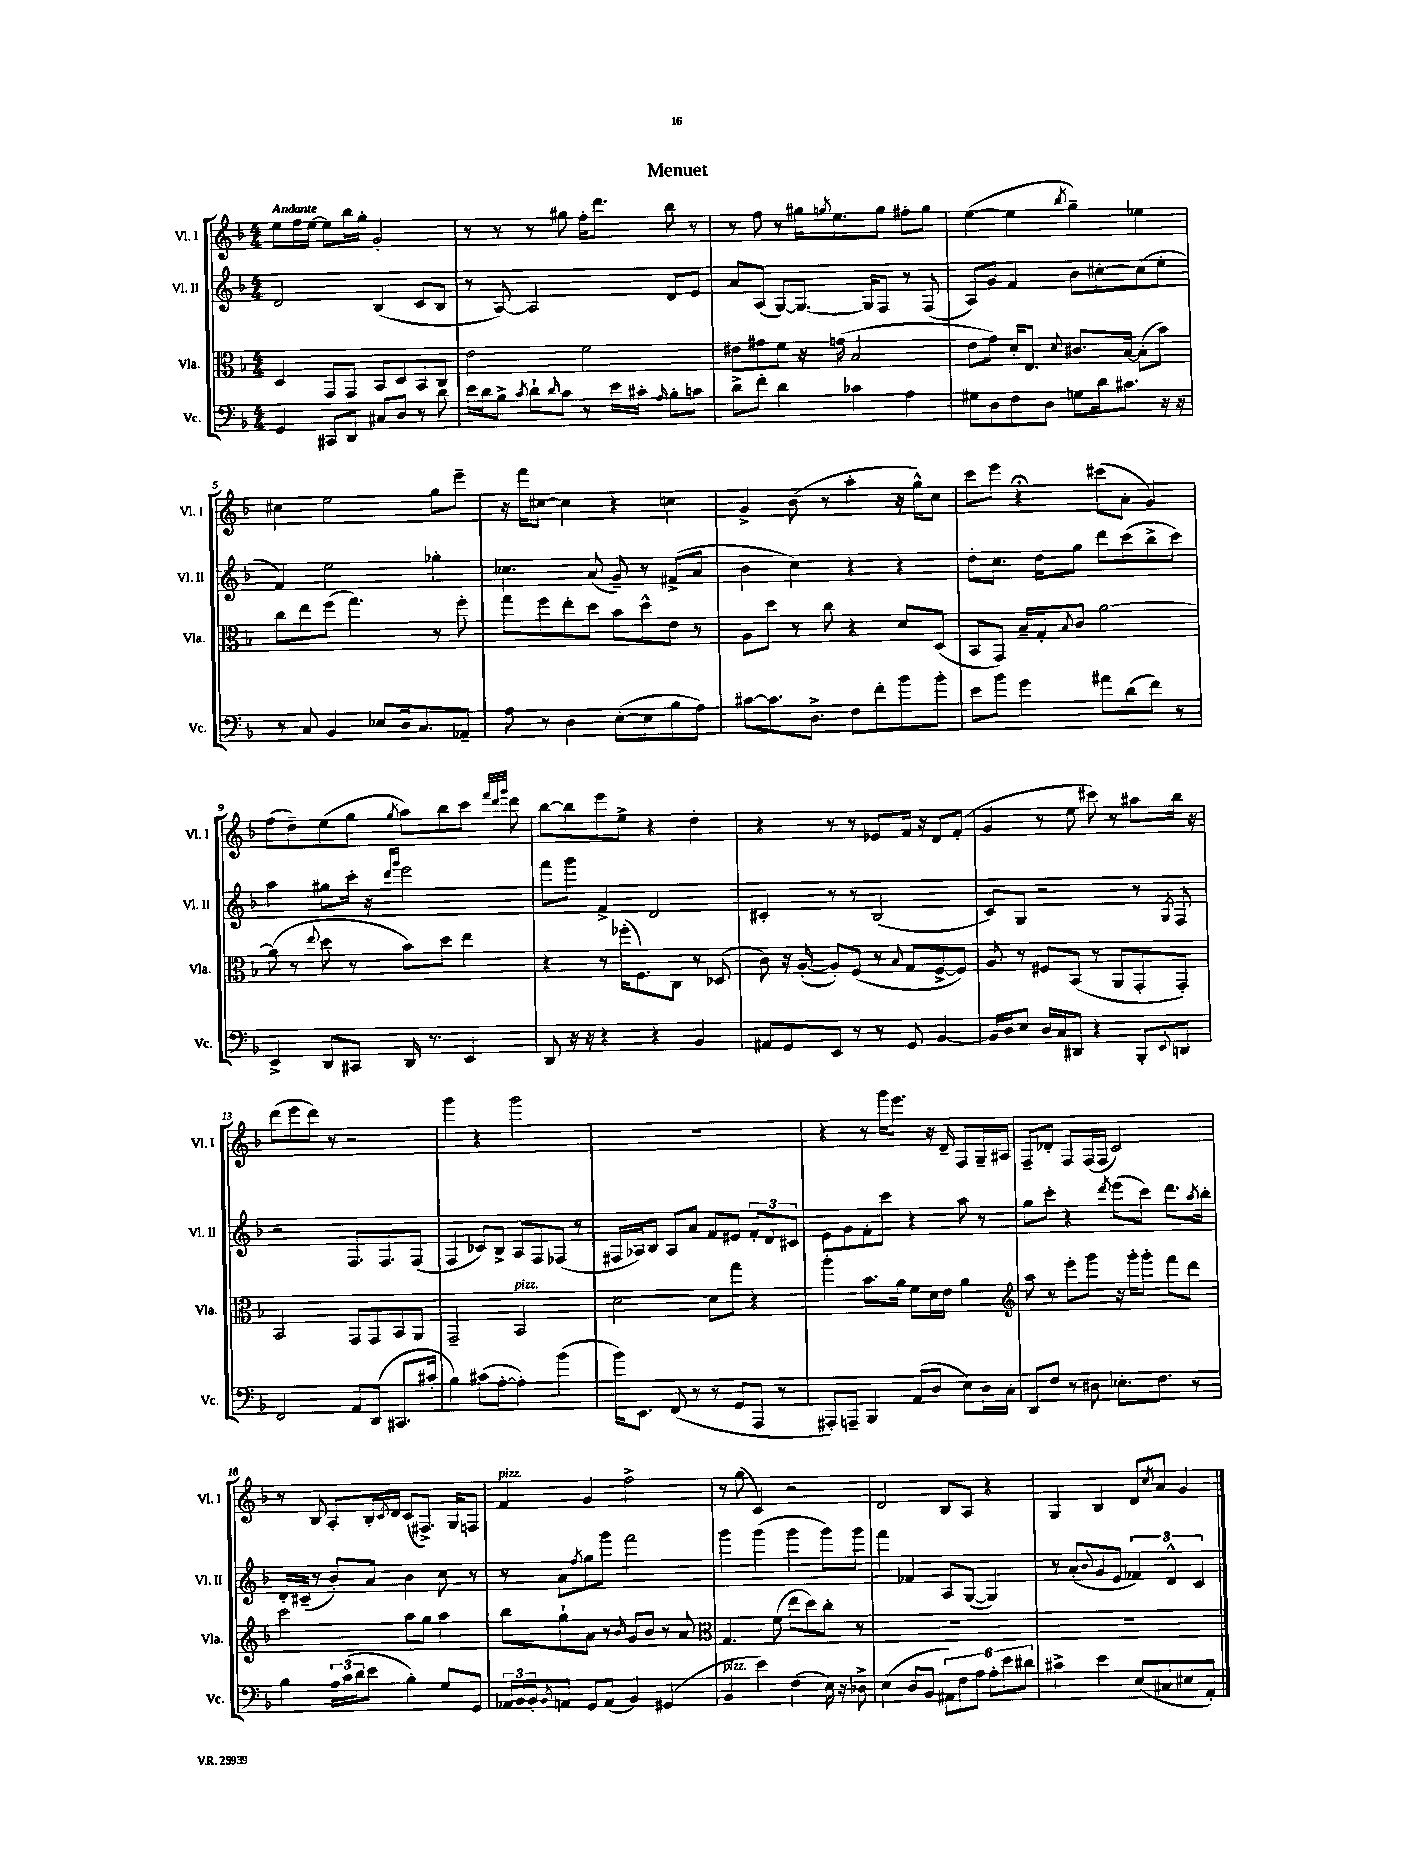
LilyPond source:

\header { title = "Menuet" }
<<
\new StaffGroup <<
\new Staff = "s0" \with { instrumentName = "Vl. I" shortInstrumentName = "Vl. I" } {
    \clef treble \key f \major \numericTimeSignature \time 4/4 \tempo "Andante"
    e''8 f''16 e''16~ e''8 bes''16 g''16-. g'2-. |
    r8 r8 r8 gis''8 f''16-. d'''8. bes''8 r8 |
    r8 f''8 r8 gis''16 \acciaccatura { g''8 } e''8. g''8 fis''8-. g''8 |
    e''4~( e''4 \acciaccatura { bes''8 } g''4--) ees''4 |
    cis''4 e''2 g''8 e'''8-- |
    r16 f'''16 cis''8~ cis''4 r4 c''4 |
    g'4-> bes'8( r8 a''4-. r16 g''16-^) c''8 |
    c'''8 e'''8 r4\fermata cis'''8( a'8-. g'4) |
    f''8( d''8--) e''8( g''8 \acciaccatura { g''8 } a''8) bes''8 c'''8 \grace { f'''32 d'''32 g'''32 } d'''8 |
    bes''8~ bes''8 e'''8 e''8-> r4 d''4-. |
    r4 r8 r8 ees'8 f'16 r16 d'8 f'8-.( |
    g'4 r8 e''8 cis'''8) r8 ais''8 bes''16 r16 |
    d'''8( e'''8 d'''8) r8 r2 |
    g'''4 r4 g'''2 |
    R1 |
    r4 r8 g'''16 e'''8. r16 d'16-- f8 g16-- ais16 |
    f8-- des'8-. f8 f16( f16 c'2) |
    r8 bes8 a8-. bes16-. \acciaccatura { c'8 } d'16 c'8( fis8.->) g16 f8 |
    f'4^\markup { \italic "pizz." } g'4 f''2-> |
    r8 g''8( c'4) r2 |
    d'2 bes8 a8 r4 |
    g4 bes4 d'8 \acciaccatura { c''8 } a'8 g'4 \bar "|." |
}
\new Staff = "s1" \with { instrumentName = "Vl. II" shortInstrumentName = "Vl. II" } {
    \clef treble \key f \major \numericTimeSignature \time 4/4
    d'2 bes4( c'8 bes8 |
    r8 a8~) a2 d'8 e'8 |
    a'8 a8( g8~) g8.~ g16 f8 r8 f8( |
    a8) g'8 f'4 bes'8 cis''8~-. cis''8( e''8-. |
    f'4) e''2 ges''4-. |
    ces''4. a'8( g'8--) r8 fis'8->( a'8 |
    bes'4 c''4) r4 r4 |
    d''8-. c''8. d''16 g''8 d'''8 c'''8( bes''8-> c'''8) |
    a''4 gis''8 c'''16-. r16 \grace { d'''16 g'''16 } e'''2 |
    f'''8 g'''8 f'4-> d'2 |
    cis'4-. r8 r8 bes2( |
    c'8) g8 r2 r8 \acciaccatura { g8 } f8 |
    r2 f8. f8. f8( |
    f4 ces'8) bes8-> a8 f8 fes8( r8 |
    fis16 aes16) bes8 aes8 a'8 f'8 eis'8 \tuplet 3/2 { f'8-. d'8 cis'8 } |
    e'8 g'8 f'8-. c'''8 r4 a''8 r8 |
    g''8 c'''8-. r4 \acciaccatura { d'''8 } e'''8( c'''8) d'''8. \acciaccatura { a''8 } bes''16-. |
    d'16-. cis'16--( r8 bes'8-.) a'8 bes'4 c''8 r8 |
    r8 a'8 \acciaccatura { f''8 } g''8 g'''8 f'''2 |
    g'''4 g'''4( g'''4 g'''8) g'''8 |
    f'''4 fes'4 a8 g8~( g4) |
    r8 a'8-.( \appoggiatura { bes'8 } g'8 e'8 \tuplet 3/2 { fes'4) d'4-^ c'4 } \bar "|." |
}
\new Staff = "s2" \with { instrumentName = "Vla." shortInstrumentName = "Vla." } {
    \clef alto \key f \major \numericTimeSignature \time 4/4
    d4 g,8 g,8 bes,8 d8 bes,8 c8 |
    e'2 f'2 |
    eis'8 gis'8 f'8 r16 g'16( bes2 |
    e'8 g'8) d'16-. e8. \appoggiatura { d'8 } cis'8. bes16~ bes8-.( bes'8) |
    c''8 e''8 f''8( g''4.) r8 f''8-. |
    g''8 f''8 e''8-. d''8 bes'8 d''8-^ e'8 r8 |
    a8 d''8 r8 c''8 r4 d'8 d8( |
    bes,8 g,8) bes16-- g16-. \acciaccatura { bes8 } c'8 a'2~ |
    a'8( r8 \appoggiatura { e''8 } d''8 r8 bes'8) d''8 e''4 |
    r4 r8 fes''16-.( f8.) c8 r8 des8( |
    c'8) r16 a16~-.( a8-.) f8( r8 \grace { bes16 } g8 f8~-> f8) |
    a8 r8 fis8 bes,8( r8 a,8 g,8-. g,8-.) |
    bes,2 g,8 g,8 bes,8 a,8 |
    g,2-- bes,2^\markup { \italic "pizz." } |
    d'2~ d'8 g''8 r4 |
    a''4-. bes'8. a'16 f'8 d'16 e'16 a'4 |
    \clef treble a''8 r8 e'''8-. g'''8 r16 g'''16-. g'''8-. f'''8 d'''8 |
    c'''2 a''8 g''8 a''4 |
    bes''8 g''8-! a'8 r8 \grace { bes'16 } g'8 bes'8 r8 a'8 |
    \clef alto g4. f'8( e''8 d''8) c''8-. r8 |
    R1 |
    R1 \bar "|." |
}
\new Staff = "s3" \with { instrumentName = "Vc." shortInstrumentName = "Vc." } {
    \clef bass \key f \major \numericTimeSignature \time 4/4
    g,4 cis,8 d,8 cis8 d8 r8 d'8 |
    e'16 d'16 bes8-> \acciaccatura { c'8 } d'8-! \grace { d'16 } c'8 r8 e'16 cis'16-. \grace { a16 } bes8-. c'8 |
    d'8-> f'8-. d'4 ces'4 a4 |
    gis8 d8 f8 d8 g8 d'16 cis'8. r16 r16 |
    r8 c8 bes,4 ees8 d16 c8. aes,8-- |
    a8 r8 d4 e8~-.( e8 bes8 a8) |
    cis'8~ cis'8. d8.-> f8 f'8-. bes'8 bes'8-. |
    e'8 bes'8 g'4 ais'8 d'8( f'8) r8 |
    e,4-> d,8 cis,8 d,16 r8. e,4 |
    d,8 r16 r16 r4 r4 bes,4 |
    ais,8 g,8 e,8 r8 r8 g,8 bes,4~ |
    bes,16 d16 e8 d16 c16 dis,8 r4 bes,,8-. \appoggiatura { e,8 } d,8 |
    f,2 a,8 d,8( cis,8. cis'16-. |
    bes4) cis'8( a8~-. a4-.) bes'4( |
    bes'16) e,8. f,8( r8 r8 g,8 a,,8 r8 |
    ais,,8-.) a,,8-- bes,,4 a,8( d8 e8) d16 c16-. |
    d,8 f8 r8 dis8 ees8.-. f8. r8 |
    bes4 \tuplet 3/2 { a16 c'16( d'16 } e'8 bes4-.) g8 g,8 |
    \tuplet 3/2 { aes,16 bes,16 bes,16-. } \acciaccatura { bes,8 } a,8 g,8 a,8( bes,4) gis,4( |
    bes,4^\markup { \italic "pizz." } e'4) f4( e16) r16 des8-> |
    e4( d8 bes,8 \tuplet 6/4 { ais,8) f8 a8 a8-. e'8 dis'8 } |
    cis'4-> e'4 e8( cis8 eis8 a,8-.) \bar "|." |
}
>>
>>
